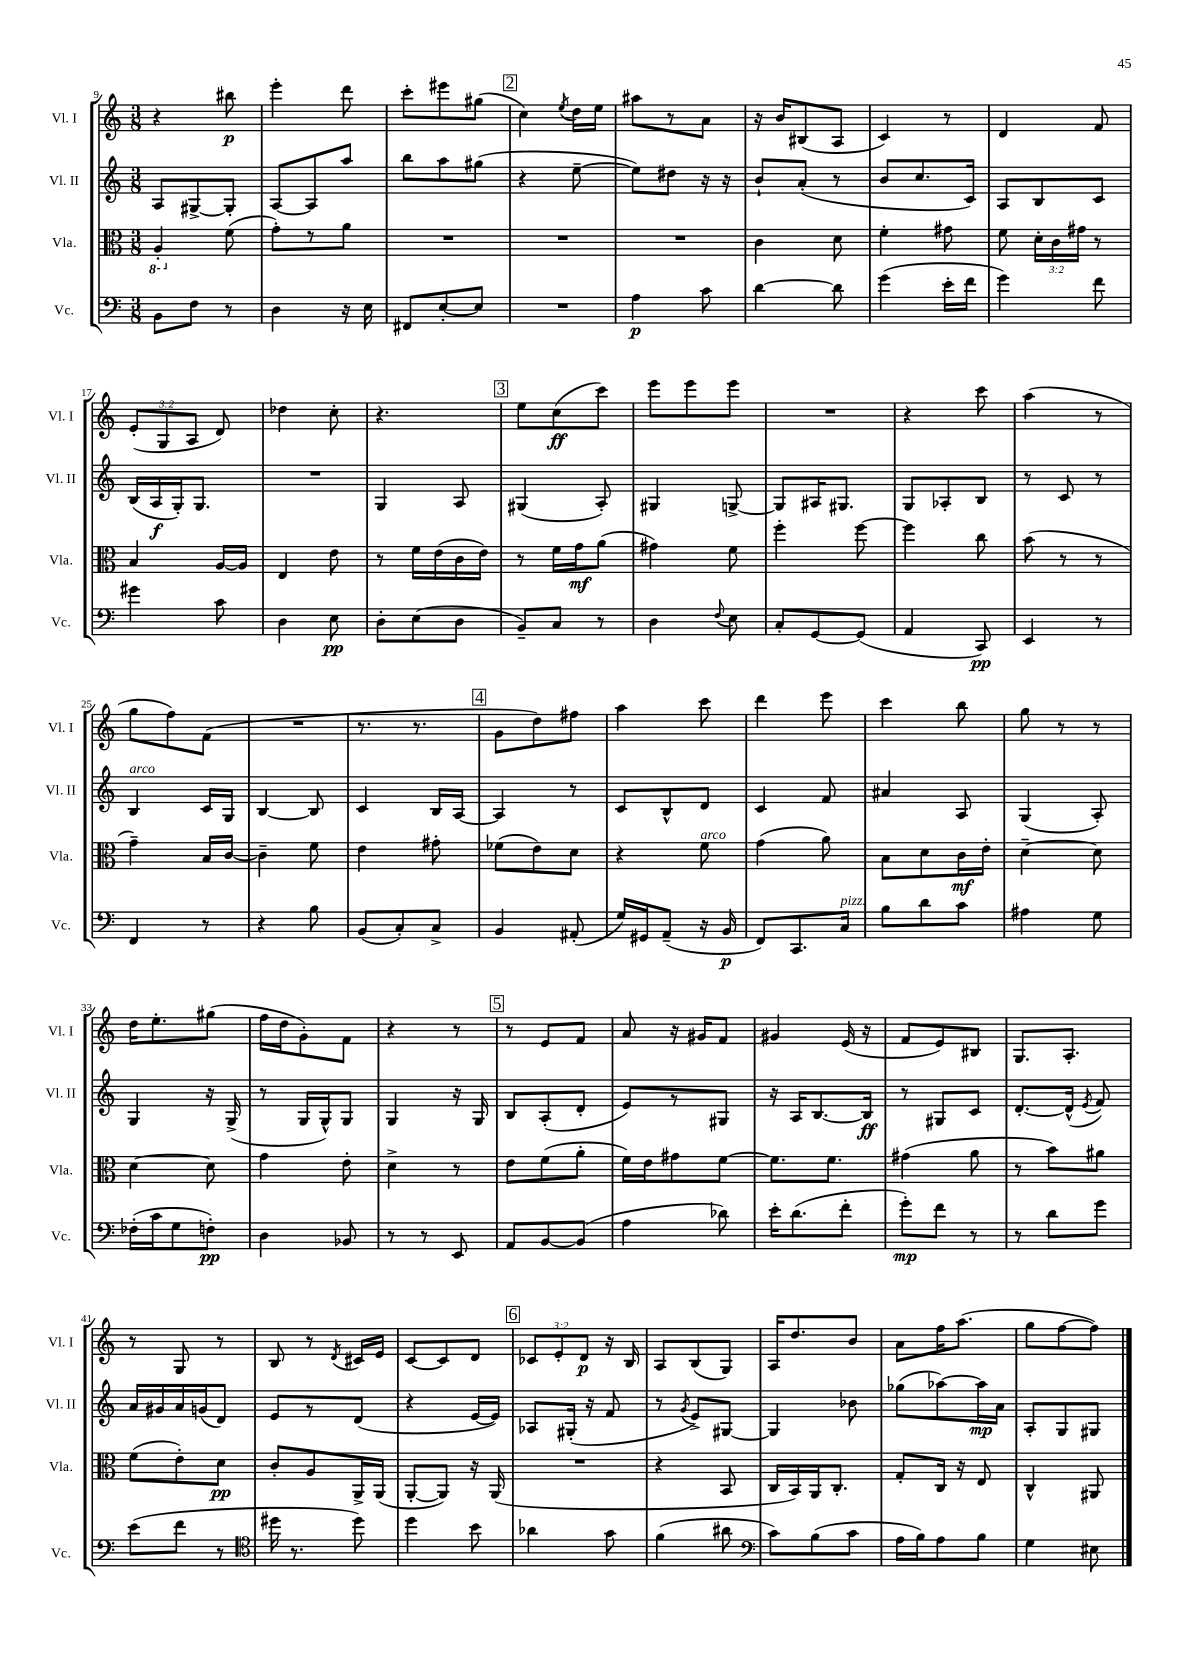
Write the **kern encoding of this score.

**kern	**dynam	**kern	**dynam	**kern	**dynam	**kern	**dynam
*part4	*part4	*part3	*part3	*part2	*part2	*part1	*part1
*staff4	*staff4	*staff3	*staff3	*staff2	*staff2	*staff1	*staff1
*I"Vc.	*	*I"Vla.	*	*I"Vl. II	*	*I"Vl. I	*
*I'Vc.	*	*I'Vla.	*	*I'Vl. II	*	*I'Vl. I	*
*clefF4	*	*clefC3	*	*clefG2	*	*clefG2	*
*k[]	*	*k[]	*	*k[]	*	*k[]	*
*M3/8	*	*M3/8	*	*M3/8	*	*M3/8	*
*	*	*8ba	*	*	*	*	*
=9	=9	=9	=9	=9	=9	=9	=9
8BB\L	.	4AA'/	.	8A/L	.	4r	.
8F\J	.	.	.	[8G#X^/	.	.	.
*	*	*X8ba	*	*	*	*	*
8r	.	(8f\	.	8G#'/J]	.	8bb#X\	p
=10	=10	=10	=10	=10	=10	=10	=10
4D\	.	8g'\L)	.	[8A/L	.	4eee'\	.
.	.	8r	.	8A/]	.	.	.
16r	.	8a\J	.	8aa/J	.	8ddd\	.
16E\	.	.	.	.	.	.	.
=11	=11	=11	=11	=11	=11	=11	=11
8FF#X/L	.	4.r	.	8bb\L	.	8ccc'\L	.
[8E'/	.	.	.	8aa\	.	8eee#X\	.
8E/J]	.	.	.	(8gg#X\J	.	(8gg#X\J	.
!!LO:REH:place=s1:t=2
=12	=12	=12	=12	=12	=12	=12	=12
4.r	.	4.r	.	4r	.	4cc\)	.
.	.	.	.	.	.	8qee/	.
.	.	.	.	[8ee~\	.	16dd\LL	.
.	.	.	.	.	.	16ee\JJ	.
=13	=13	=13	=13	=13	=13	=13	=13
4A\	p	4.r	.	8ee\L])	.	8aa#X\L	.
.	.	.	.	8dd#X\J	.	8r	.
8c\	.	.	.	16r	.	8a\J	.
.	.	.	.	16r	.	.	.
=14	=14	=14	=14	=14	=14	=14	=14
[4d\	.	4c\	.	8b`/L	.	16r	.
.	.	.	.	.	.	16b/KL	.
.	.	.	.	(8a'/J	.	(8B#X/	.
8d\]	.	8d\	.	8r	.	8A/J	.
=15	=15	=15	=15	=15	=15	=15	=15
(4g\	.	4f'\	.	8b/L	.	4c/)	.
.	.	.	.	8.cc/	.	.	.
16e'\LL	.	8g#X\	.	.	.	8r	.
16f\JJ	.	.	.	16c/Jk)	.	.	.
=16	=16	=16	=16	=16	=16	=16	=16
4g\)	.	8f\	.	8A/L	.	4d/	.
.	.	24d'\LL	.	8B/	.	.	.
.	.	24c\	.	.	.	.	.
.	.	24g#X\JJ	.	.	.	.	.
8f\	.	8r	.	8c/J	.	8f/	.
!!LO:LB:g=z
=17	=17	=17	=17	=17	=17	=17	=17
4g#X\	.	4B/	.	(16B/LL	.	(12e'/L	.
.	.	.	.	16A/	f	.	.
.	.	.	.	.	.	12G/	.
.	.	.	.	16G'/J)	.	.	.
.	.	.	.	.	.	12A/J	.
.	.	.	.	8.G/J	.	.	.
8c\	.	[16A/LL	.	.	.	8d/)	.
.	.	16A/JJ]	.	.	.	.	.
=18	=18	=18	=18	=18	=18	=18	=18
4D\	.	4E/	.	4.r	.	4dd-X\	.
8E\	pp	8e\	.	.	.	8cc'\	.
=19	=19	=19	=19	=19	=19	=19	=19
8D'\L	.	8r	.	4G/	.	4.r	.
(8E\	.	16f\LL	.	.	.	.	.
.	.	(16e\	.	.	.	.	.
8D\J	.	16c\	.	8A/	.	.	.
.	.	16e\JJ)	.	.	.	.	.
!!LO:REH:place=s1:t=3
=20	=20	=20	=20	=20	=20	=20	=20
8BB~/L)	.	8r	.	(4G#X/	.	8ee\L	.
8C/J	.	16f\LL	.	.	.	(8cc\	ff
.	.	16g\J	mf	.	.	.	.
8r	.	(8a\J	.	8A'/)	.	8ccc\J)	.
=21	=21	=21	=21	=21	=21	=21	=21
4D\	.	4g#X\)	.	4G#X/	.	8eee\L	.
.	.	.	.	.	.	8eee\	.
8qqF/	.	.	.	.	.	.	.
8E\	.	8f\	.	[8Gn^/	.	8eee\J	.
=22	=22	=22	=22	=22	=22	=22	=22
8C'/L	.	4ff'\	.	8G/L]	.	4.r	.
[8GG/	.	.	.	16A#X/K	.	.	.
.	.	.	.	8.G#X/J	.	.	.
(8GG/J]	.	[8ff\	.	.	.	.	.
=23	=23	=23	=23	=23	=23	=23	=23
4AA/	.	4ff\]	.	8G/L	.	4r	.
.	.	.	.	8A-X'/	.	.	.
8CC/)	pp	8cc\	.	8B/J	.	8ccc\	.
=24	=24	=24	=24	=24	=24	=24	=24
4EE/	.	(8b\	.	8r	.	(4aa\	.
.	.	8r	.	8c/	.	.	.
8r	.	8r	.	8r	.	8r	.
!!LO:LB:g=z
=25	=25	=25	=25	=25	=25	=25	=25
!	!	!	!	!LO:TX:a:i:t=arco	!	!	!
4FF/	.	4g~\)	.	4B/	.	8gg\L	.
.	.	.	.	.	.	8ff\)	.
8r	.	16B/LL	.	16c/LL	.	(8f\J	.
.	.	[16c/JJ	.	16G/JJ	.	.	.
=26	=26	=26	=26	=26	=26	=26	=26
4r	.	4c~\]	.	[4B/	.	4.r	.
8B\	.	8f\	.	8B/]	.	.	.
=27	=27	=27	=27	=27	=27	=27	=27
(8BB/L	.	4e\	.	4c/	.	8.r	.
8C'/)	.	.	.	.	.	.	.
.	.	.	.	.	.	8.r	.
8C^/J	.	8g#X'\	.	16B/LL	.	.	.
.	.	.	.	[16A/JJ	.	.	.
!!LO:REH:place=s1:t=4
=28	=28	=28	=28	=28	=28	=28	=28
4BB/	.	(8f-X\L	.	4A/]	.	8g\L	.
.	.	8e\)	.	.	.	8dd\)	.
(8AA#X'/	.	8d\J	.	8r	.	8ff#X\J	.
=29	=29	=29	=29	=29	=29	=29	=29
16G/LL)	.	4r	.	8c/L	.	4aa\	.
16GG#X/J	.	.	.	.	.	.	.
(8AA~/J	.	.	.	8B^^/	.	.	.
!	!	!LO:TX:a:i:t=arco	!	!	!	!	!
16r	.	8f\	.	8d/J	.	8ccc\	.
16BB/	p	.	.	.	.	.	.
=30	=30	=30	=30	=30	=30	=30	=30
8FF/L)	.	(4g\	.	4c/	.	4ddd\	.
8.CC/	.	.	.	.	.	.	.
.	.	8a\)	.	8f/	.	8eee\	.
!LO:TX:a:i:t=pizz.	!	!	!	!	!	!	!
16C/Jk	.	.	.	.	.	.	.
=31	=31	=31	=31	=31	=31	=31	=31
8B\L	.	8B\L	.	4a#X/	.	4ccc\	.
8d\	.	8d\	.	.	.	.	.
8c\J	.	16c\L	mf	8A/	.	8bb\	.
.	.	16e'\JJ	.	.	.	.	.
=32	=32	=32	=32	=32	=32	=32	=32
4A#X\	.	[4d~\	.	(4G/	.	8gg\	.
.	.	.	.	.	.	8r	.
8G\	.	8d\]	.	8A'/)	.	8r	.
!!LO:LB:g=z
=33	=33	=33	=33	=33	=33	=33	=33
(16F-X'\LL	.	[4d\	.	4G/	.	16dd\KL	.
16c\J	.	.	.	.	.	8.ee'\	.
8G\	.	.	.	.	.	.	.
8Fn'\J)	pp	8d\]	.	16r	.	(8gg#X\J	.
.	.	.	.	(16G^/	.	.	.
=34	=34	=34	=34	=34	=34	=34	=34
4D\	.	4g\	.	8r	.	16ff\LL	.
.	.	.	.	.	.	16dd\J	.
.	.	.	.	16G/LL	.	8g'\)	.
.	.	.	.	16G^^/J)	.	.	.
8BB-X/	.	8e'\	.	8G/J	.	8f\J	.
=35	=35	=35	=35	=35	=35	=35	=35
8r	.	4d^\	.	4G/	.	4r	.
8r	.	.	.	.	.	.	.
8EE/	.	8r	.	16r	.	8r	.
.	.	.	.	16G/	.	.	.
!!LO:REH:place=s1:t=5
=36	=36	=36	=36	=36	=36	=36	=36
8AA/L	.	8e\L	.	8B/L	.	8r	.
[8BB/	.	(8f\	.	(8A'/	.	8e/L	.
(8BB/J]	.	8a'\J	.	8d'/J	.	8f/J	.
=37	=37	=37	=37	=37	=37	=37	=37
4A\	.	16f\LL)	.	8e/L)	.	8a/	.
.	.	16e\J	.	.	.	.	.
.	.	8g#X\	.	8r	.	16r	.
.	.	.	.	.	.	16g#X/KL	.
8d-X\)	.	[8f\J	.	8G#X/J	.	8f/J	.
=38	=38	=38	=38	=38	=38	=38	=38
16e'\KL	.	8.f\L]	.	16r	.	4g#X/	.
(8.d\	.	.	.	16A/KL	.	.	.
.	.	.	.	[8.B/	.	.	.
.	.	8.f\J	.	.	.	.	.
8f'\J	.	.	.	.	.	(16e/	.
.	.	.	.	16B/Jk]	ff	16r	.
=39	=39	=39	=39	=39	=39	=39	=39
8g'\L)	mp	(4g#X\	.	8r	.	8f/L	.
8f\J	.	.	.	8G#X/L	.	8e/)	.
8r	.	8a\	.	8c/J	.	8B#X/J	.
=40	=40	=40	=40	=40	=40	=40	=40
8r	.	8r	.	[8.d'/L	.	8.G/L	.
8d\L	.	8b\L)	.	.	.	.	.
.	.	.	.	(16d^^/Jk]	.	8.A'/J	.
.	.	.	.	8qe/	.	.	.
8g\J	.	8a#X\J	.	8f/)	.	.	.
!!LO:LB:g=z
=41	=41	=41	=41	=41	=41	=41	=41
(8e\L	.	(8f\L	.	16a/LL	.	8r	.
.	.	.	.	16g#X/	.	.	.
8f\J	.	8e'\)	.	16a/	.	8G/	.
.	.	.	.	(16gn/J	.	.	.
8r	.	8d\J	pp	8d/J)	.	8r	.
=42	=42	=42	=42	=42	=42	=42	=42
*clefC4	*	*	*	*	*	*	*
16dd#X\	.	8c'/L	.	8e/L	.	8B/	.
8.r	.	.	.	.	.	.	.
.	.	8A/	.	8r	.	8r	.
.	.	.	.	.	.	8qd/	.
8dd#\)	.	16AA^/L	.	(8d/J	.	16c#X/LL	.
.	.	(16AA/JJ	.	.	.	16e/JJ	.
=43	=43	=43	=43	=43	=43	=43	=43
4dd\	.	[8AA'/L	.	4r	.	[8c/L	.
.	.	8AA/J])	.	.	.	8c/]	.
8b\	.	16r	.	[16e/LL	.	8d/J	.
.	.	(16AA/	.	16e/JJ])	.	.	.
!!LO:REH:place=s1:t=6
=44	=44	=44	=44	=44	=44	=44	=44
4a-X\	.	4.r	.	8A-X/L	.	12c-X/L	.
.	.	.	.	.	.	12e'/	.
.	.	.	.	(16G#X'/Jk	.	.	.
.	.	.	.	.	.	12d/J	p
.	.	.	.	16r	.	.	.
8g\	.	.	.	8f/	.	16r	.
.	.	.	.	.	.	16B/	.
=45	=45	=45	=45	=45	=45	=45	=45
(4f\	.	4r	.	8r	.	8A/L	.
.	.	.	.	8qg/	.	.	.
.	.	.	.	8e^/L)	.	(8B/	.
8a#X\	.	8BB/	.	[8G#X/J	.	8G/J)	.
=46	=46	=46	=46	=46	=46	=46	=46
*clefF4	*	*	*	*	*	*	*
8c\L)	.	16C/LL	.	4G#/]	.	16A/KL	.
.	.	16BB/)	.	.	.	8.dd/	.
(8B\	.	16AA/J	.	.	.	.	.
.	.	8.C'/J	.	.	.	.	.
8c\J	.	.	.	8b-X\	.	8b/J	.
=47	=47	=47	=47	=47	=47	=47	=47
16A\LL	.	8G'/L	.	(8gg-X\L	.	8a\L	.
16B\J)	.	.	.	.	.	.	.
8A\	.	16C/Jk	.	[8aa-X\)	.	16ff\K	.
.	.	16r	.	.	.	(8.aa\J	.
8B\J	.	8E/	.	16aa-\L]	mp	.	.
.	.	.	.	16a\JJ	.	.	.
=48	=48	=48	=48	=48	=48	=48	=48
4G\	.	4C^^/	.	8A'/L	.	8gg\L	.
.	.	.	.	8G/	.	[8ff\	.
8E#X\	.	8AA#X/	.	8G#X/J	.	8ff\J])	.
==	==	==	==	==	==	==	==
*-	*-	*-	*-	*-	*-	*-	*-
